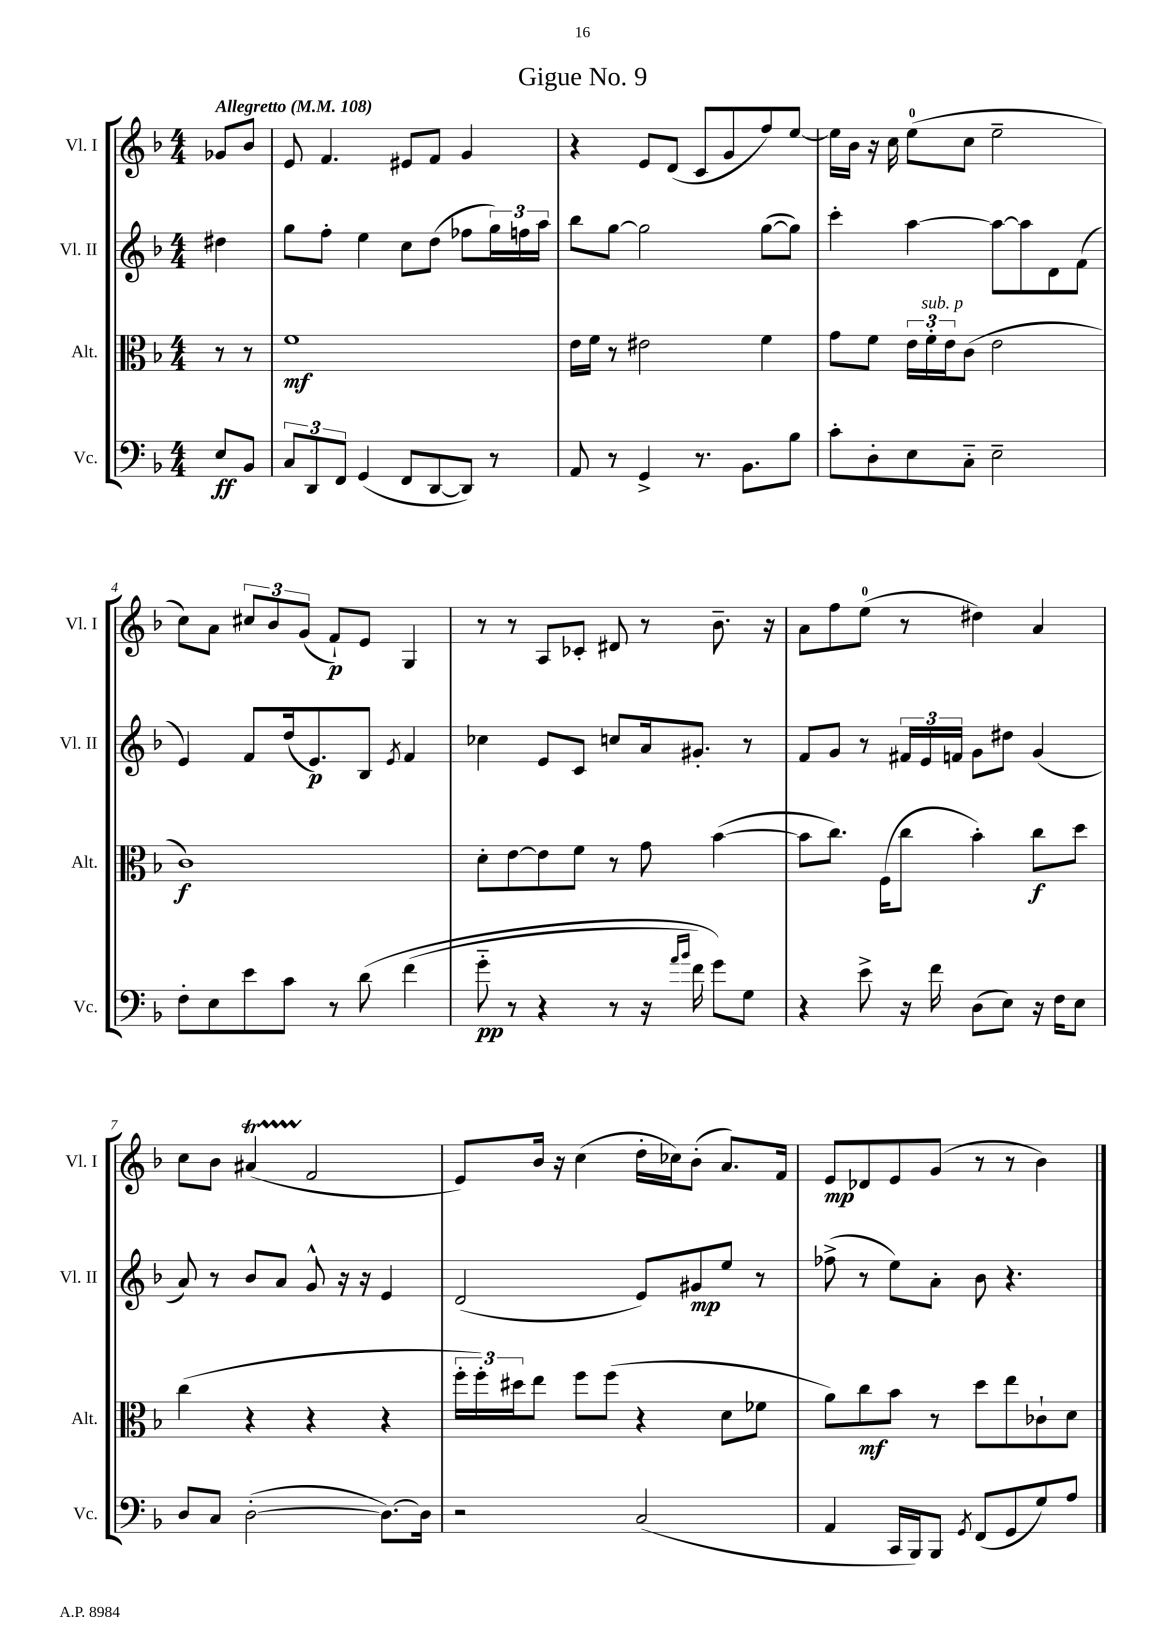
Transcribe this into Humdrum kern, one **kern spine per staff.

**kern	**kern	**kern	**kern
*staff4	*staff3	*staff2	*staff1
*clefF4	*clefC3	*clefG2	*clefG2
*k[b-]	*k[b-]	*k[b-]	*k[b-]
*M4/4	*M4/4	*M4/4	*M4/4
*MM108	*MM108	*MM108	*MM108
8E	8r	4dd#	8g-
8BB-	8r	.	8b-
=	=	=	=
12C	1f	8gg	8e
12DD	.	.	.
.	.	8ff'	4.f
12FF	.	.	.
(4GG	.	4ee	.
8FF	.	8cc	8e#
[8DD	.	(8dd	8f
8DD])	.	8ff-	4g
8r	.	24gg)	.
.	.	24ff	.
.	.	24aa	.
=	=	=	=
8AA	16e	8bb-	4r
.	16f	.	.
8r	8r	[8gg	.
4GG^	2e#	2gg]	8e
.	.	.	(8d
8.r	.	.	8c
.	.	.	8g
8.BB-	.	.	.
.	4f	([8gg	8ff)
8B-	.	8gg])	[8ee
=	=	=	=
8c'	8g	4ccc'	16ee]
.	.	.	16b-
8D'	8f	.	16r
.	.	.	16cc
8E	24e	[4aa	(8ee
.	24f'	.	.
.	24e	.	.
8C'~	(8c	.	8cc
2E~	2e	8aa_	2ee~
.	.	8aa]	.
.	.	8d	.
.	.	(8f	.
=	=	=	=
8F'	1c)	4e)	8cc)
8E	.	.	8a
8e	.	8f	12cc#
.	.	.	12b-
8c	.	(16dd	.
.	.	.	(12g
.	.	8.e)	.
8r	.	.	8f`)
&(8d	.	8B-	8e
.	.	8qe	.
(4f	.	4f	4G
=	=	=	=
8g'~	8d'	4cc-	8r
8r	[8e	.	8r
4r	8e]	8e	8A
.	8f	8c	8c-'
8r	8r	8cc	8d#
16r	8g	16a	8r
16qqa	.	.	.
16qqb-	.	.	.
16f)	.	8.g#'	.
8g&)	([4b-	.	8.b-~
8G	.	8r	.
.	.	.	16r
=	=	=	=
4r	8b-]	8f	8a
.	8.cc)	8g	8ff
8e^	.	8r	(8ee
.	(16F	.	.
16r	8cc	24f#	8r
.	.	24e	.
16f	.	.	.
.	.	24f	.
(8D	4b-')	8g	4dd#)
8E)	.	8dd#	.
16r	8cc	(4g	4a
16F	.	.	.
8E	8dd	.	.
=	=	=	=
8D	(4cc	8a)	8cc
8C	.	8r	8b-
([2D'	4r	8b-	(4a#
.	.	8a	.
.	4r	8g^^	2f
.	.	16r	.
.	.	16r	.
8.D_)	4r	4e	.
16D]	.	.	.
=	=	=	=
2r	24ff'	(2d	8e)
.	24ff')	.	.
.	24dd#	.	.
.	8ee	.	16b-
.	.	.	16r
.	8ff	.	(4cc
.	(8ff	.	.
(2C	4r	8e)	16dd'
.	.	.	16cc-)
.	.	8g#	(8b-'
.	8d	8ee	8.a)
.	8f-	8r	.
.	.	.	16f
=	=	=	=
4AA	8a)	(8ff-^	8e
.	8cc	8r	8d-
16CC	8b-	8ee)	8e
16BBB-)	.	.	.
8BBB-	8r	8a'	(8g
8qGG	.	.	.
(8FF	8dd	8b-	8r
8GG	8ee	4.r	8r
8G)	8c-`	.	4b-)
8A	8d	.	.
==	==	==	==
*-	*-	*-	*-
